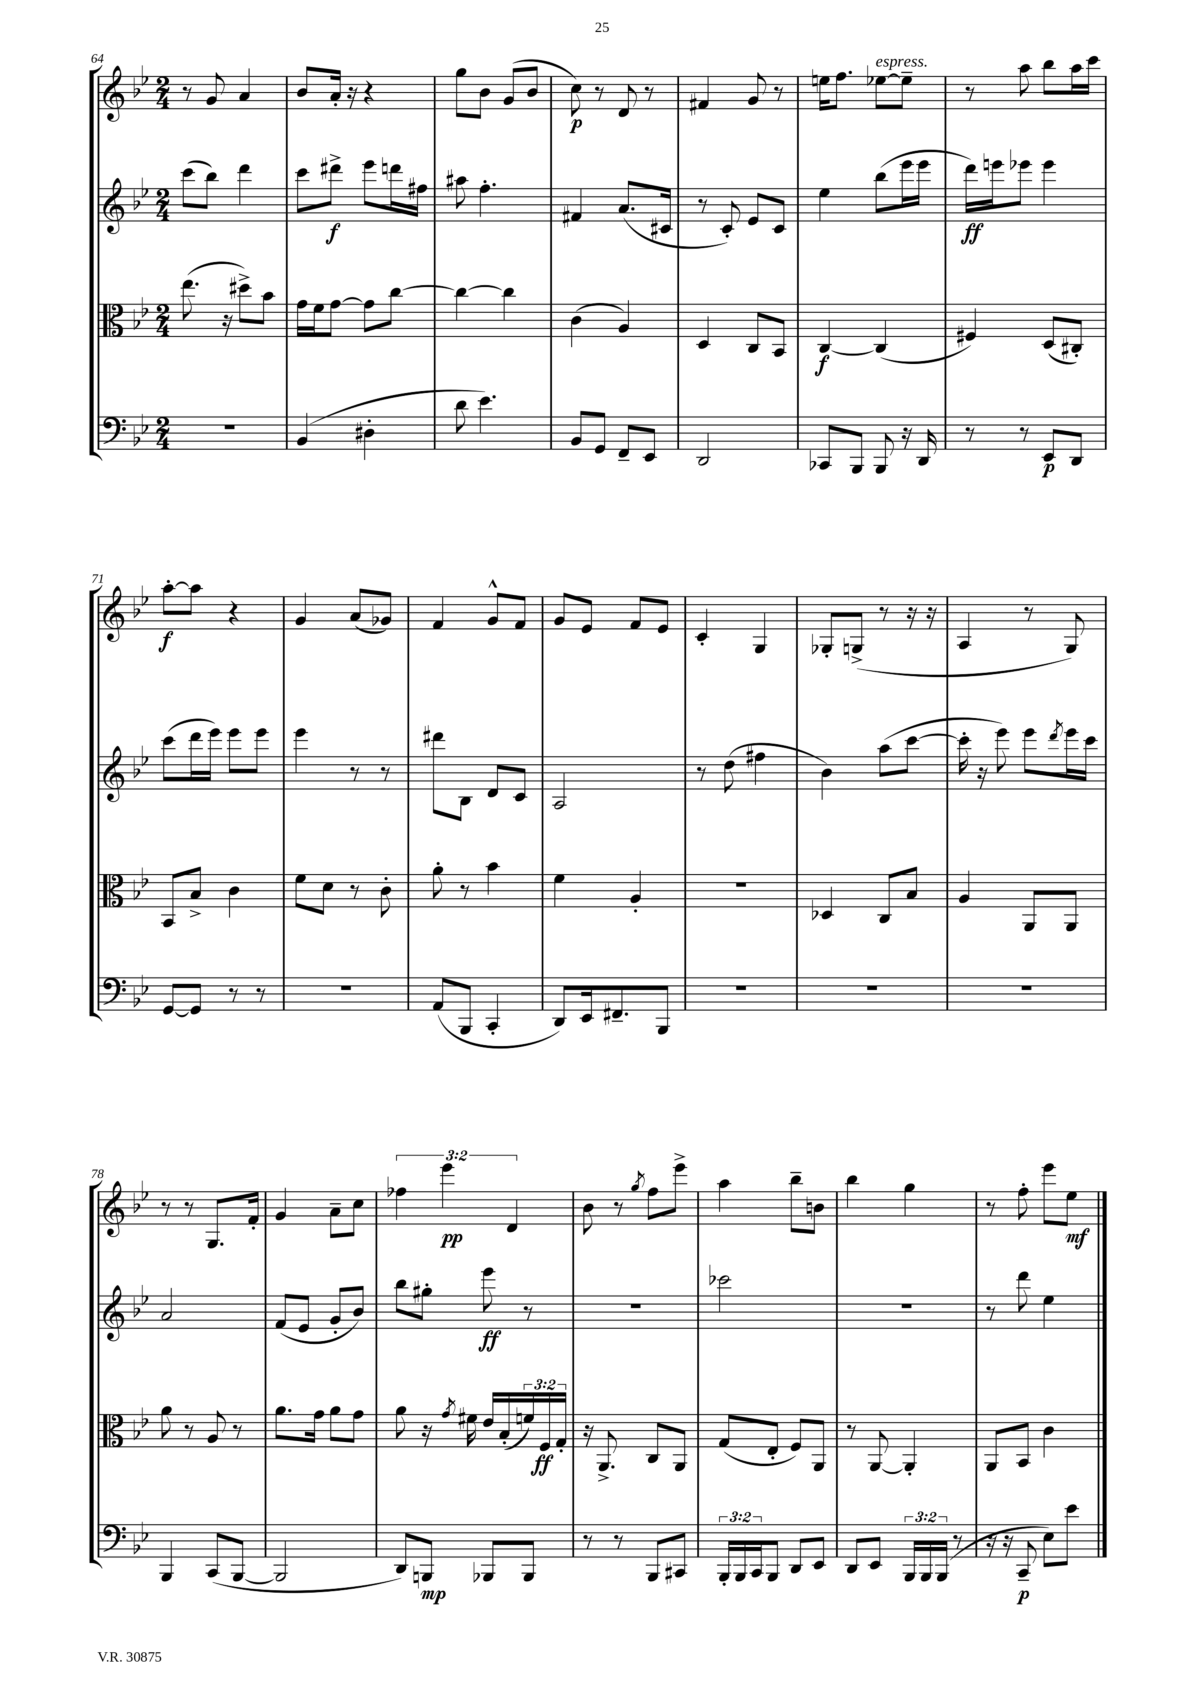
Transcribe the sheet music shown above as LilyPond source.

<<
\new StaffGroup <<
\new Staff = "s0" {
    \clef treble \key bes \major \numericTimeSignature \time 2/4 \override Staff.TupletNumber.text = #tuplet-number::calc-fraction-text
    r8 g'8 a'4 |
    bes'8 a'16-. r16 r4 |
    g''8 bes'8 g'8( bes'8 |
    c''8\p) r8 d'8 r8 |
    fis'4 g'8 r8 |
    e''16 f''8. ees''8~^\markup { \italic "espress." } ees''8-- |
    r8 a''8 bes''8 a''16 c'''16 |
    a''8~-.\f a''8 r4 |
    g'4 a'8( ges'8) |
    f'4 g'8-^ f'8 |
    g'8 ees'8 f'8 ees'8 |
    c'4-. g4 |
    ges8-. g8->( r8 r16 r16 |
    a4 r8 g8) |
    r8 r8 g8. f'16-. |
    g'4 a'8-- c''8 |
    \tuplet 3/2 { fes''4 ees'''4\pp d'4 } |
    bes'8 r8 \acciaccatura { g''8 } f''8 ees'''8-> |
    a''4 bes''8-- b'8 |
    bes''4 g''4 |
    r8 f''8-. ees'''8 ees''8\mf \bar "|." |
}
\new Staff = "s1" {
    \clef treble \key bes \major \numericTimeSignature \time 2/4
    c'''8( bes''8) d'''4 |
    c'''8 dis'''8->\f ees'''8 d'''16 fis''16 |
    ais''8 f''4.-. |
    fis'4 a'8.( cis'16 |
    r8 c'8-.) ees'8 c'8 |
    ees''4 bes''8( ees'''16 ees'''16 |
    d'''16\ff) e'''16 ees'''8 ees'''4 |
    c'''8( d'''16 ees'''16) ees'''8 ees'''8 |
    ees'''4 r8 r8 |
    dis'''8 bes8 d'8 c'8 |
    a2 |
    r8 d''8( fis''4 |
    bes'4) a''8( c'''8~ |
    c'''16-. r16 ees'''8) ees'''8 \acciaccatura { d'''8 } ees'''16 c'''16 |
    a'2 |
    f'8( ees'8 g'8-. bes'8) |
    bes''8 gis''8-. ees'''8\ff r8 |
    r2 |
    ces'''2 |
    r2 |
    r8 d'''8 ees''4 \bar "|." |
}
\new Staff = "s2" {
    \clef alto \key bes \major \numericTimeSignature \time 2/4 \override Staff.TupletNumber.text = #tuplet-number::calc-fraction-text
    ees''8.( r16 dis''8->) bes'8 |
    g'16 f'16 g'8~ g'8 c''8~ |
    c''4~ c''4 |
    c'4( a4) |
    d4 c8 bes,8 |
    c4~\f c4( |
    fis4) d8( cis8-.) |
    bes,8 bes8-> c'4 |
    f'8 d'8 r8 c'8-. |
    a'8-. r8 bes'4 |
    f'4 a4-. |
    r2 |
    des4 c8 bes8 |
    a4 a,8 a,8 |
    a'8 r8 a8 r8 |
    a'8. g'16 a'8 g'8 |
    a'8 r16 \acciaccatura { g'8 } fis'16 ees'16 bes16-.( \tuplet 3/2 { f'16) f16\ff g16-. } |
    r16 a,8.-> c8 a,8 |
    g8( ees8-. f8) a,8 |
    r8 a,8~ a,4-. |
    a,8 bes,8 c'4 \bar "|." |
}
\new Staff = "s3" {
    \clef bass \key bes \major \numericTimeSignature \time 2/4 \override Staff.TupletNumber.text = #tuplet-number::calc-fraction-text
    R2 |
    bes,4( dis4-. |
    d'8 ees'4.) |
    bes,8 g,8 f,8-- ees,8 |
    d,2 |
    ces,8 bes,,8 bes,,8 r16 d,16 |
    r8 r8 ees,8\p d,8 |
    g,8~ g,8 r8 r8 |
    R2 |
    a,8( bes,,8 c,4-. |
    d,8) ees,16 fis,8.-- bes,,8 |
    R2 |
    R2 |
    R2 |
    bes,,4 c,8( bes,,8~ |
    bes,,2 |
    d,8) b,,8\mp bes,,8 bes,,8 |
    r8 r8 bes,,8 cis,8 |
    \tuplet 3/2 { bes,,16-. bes,,16 c,16 } bes,,8 d,8 ees,8 |
    d,8 ees,8 \tuplet 3/2 { bes,,16 bes,,16 bes,,16( } r8 |
    r16 r16 c,8--\p ees8) ees'8 \bar "|." |
}
>>
>>
\layout { \context { \Score currentBarNumber = #64 } }
